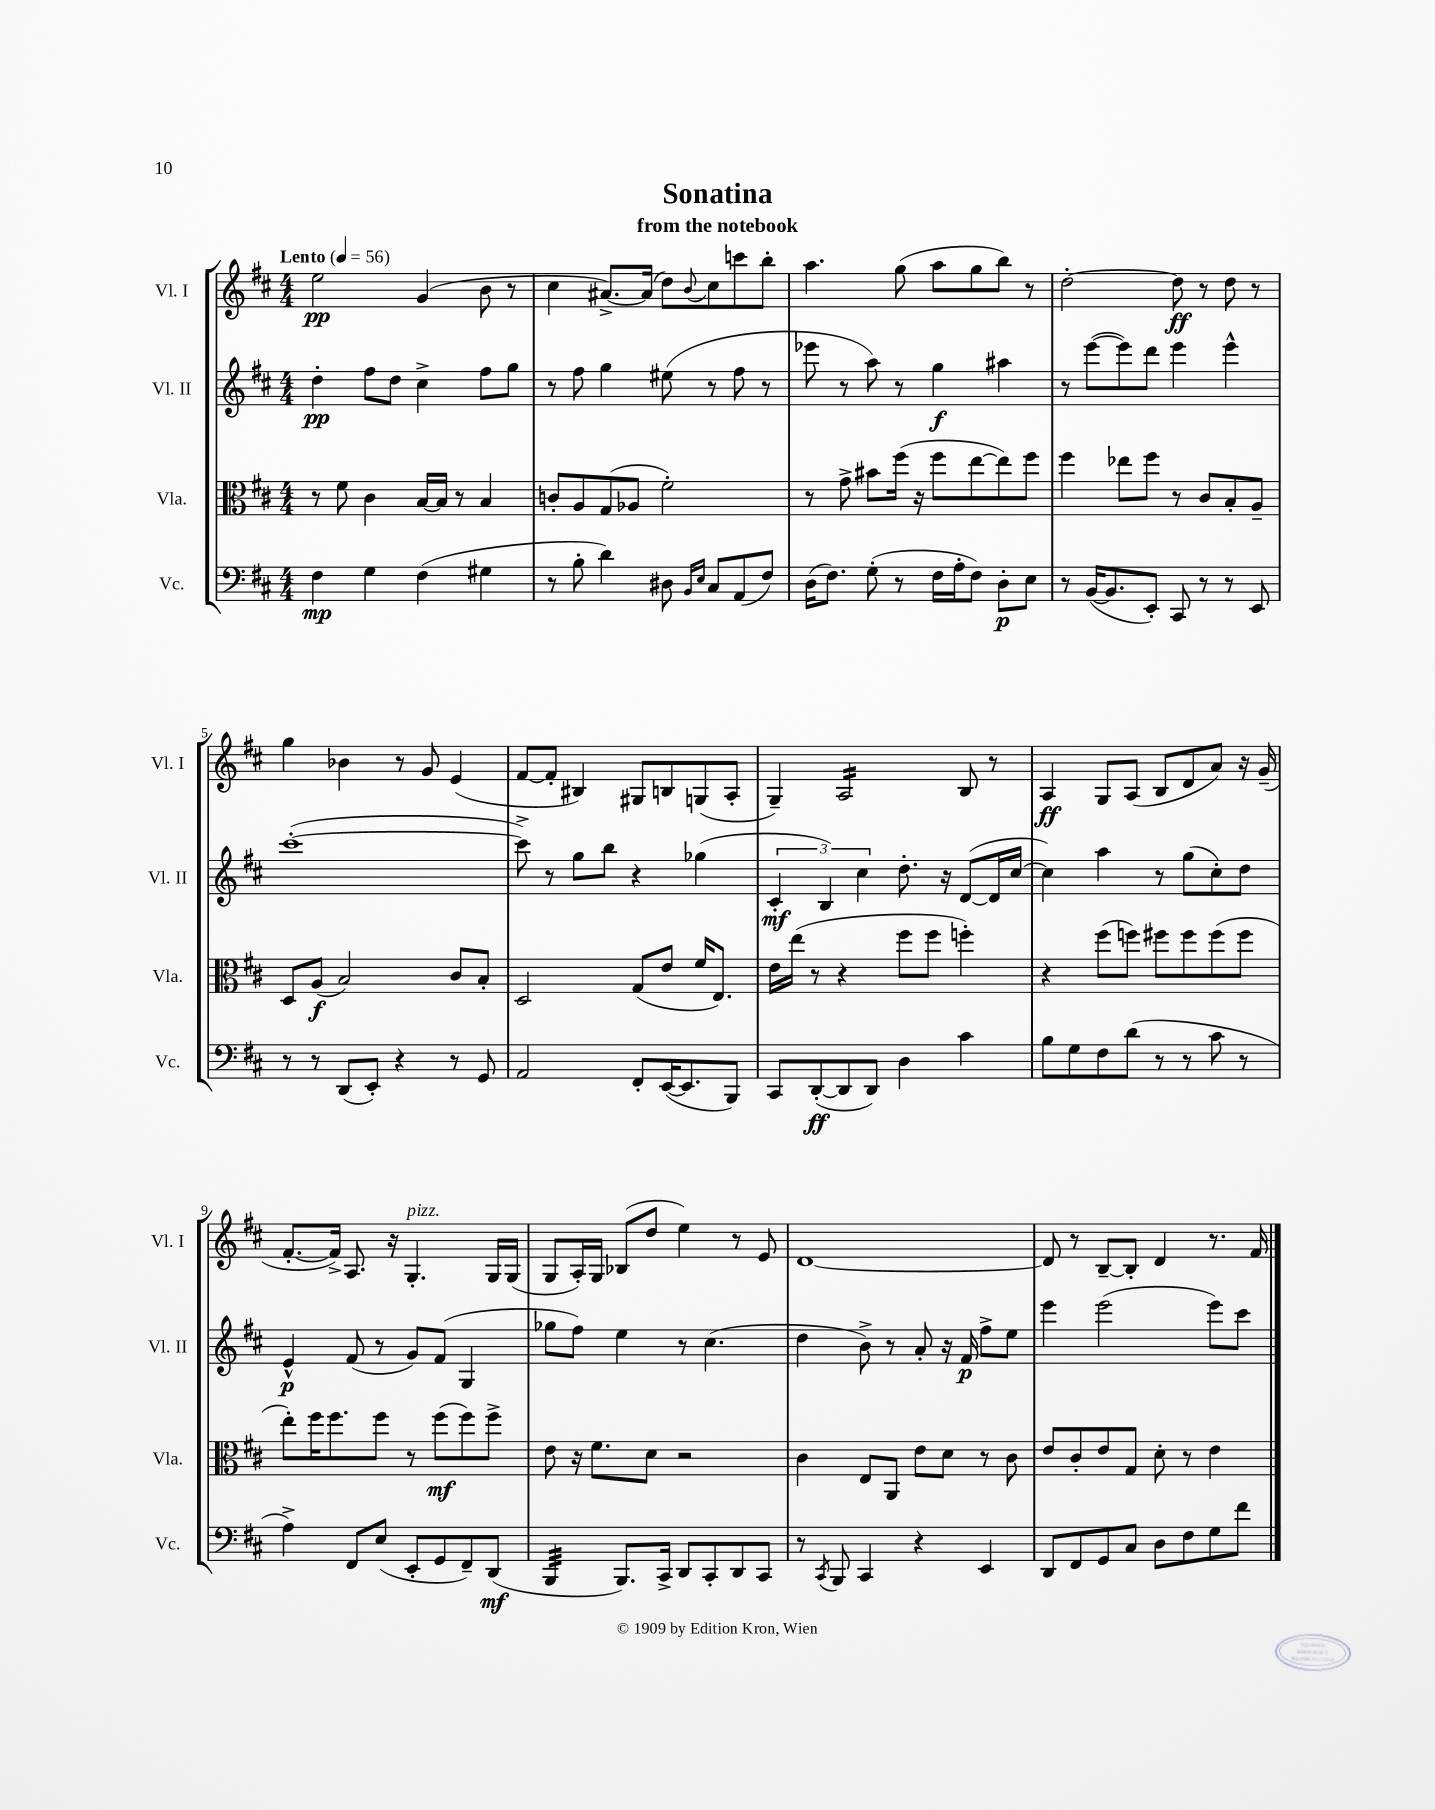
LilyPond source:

\header { title = "Sonatina" subtitle = "from the notebook" }
<<
\new StaffGroup <<
\new Staff = "s0" \with { instrumentName = "Vl. I" shortInstrumentName = "Vl. I" } {
    \clef treble \key d \major \numericTimeSignature \time 4/4 \tempo "Lento" 4 = 56
    e''2\pp g'4( b'8 r8 |
    cis''4 ais'8.~->) ais'16( d''8) \appoggiatura { b'8 } cis''8 c'''8 b''8-. |
    a''4. g''8( a''8 g''8 b''8) r8 |
    d''2~-. d''8\ff r8 d''8 r8 |
    g''4 bes'4 r8 g'8 e'4( |
    fis'8~ fis'8-. bis4) gis8 b8 g8( a8-. |
    g4--) a2:16 b8 r8 |
    a4\ff g8 a8( b8 d'8 a'8) r16 g'16--( |
    fis'8.~-. fis'16->) a8. r16 g4.-.^\markup { \italic "pizz." } g16 g16( |
    g8 a16-.) g16 bes8( d''8 e''4) r8 e'8 |
    d'1~ |
    d'8 r8 b8~-- b8-. d'4 r8. fis'16 \bar "|." |
}
\new Staff = "s1" \with { instrumentName = "Vl. II" shortInstrumentName = "Vl. II" } {
    \clef treble \key d \major \numericTimeSignature \time 4/4
    d''4-.\pp fis''8 d''8 cis''4-> fis''8 g''8 |
    r8 fis''8 g''4 eis''8( r8 fis''8 r8 |
    ees'''8 r8 a''8) r8 g''4\f ais''4 |
    r8 e'''8~( e'''8) d'''8 e'''4 e'''4-^ |
    cis'''1~-.( |
    cis'''8->) r8 g''8 b''8 r4 ges''4( |
    \tuplet 3/2 { cis'4-.\mf b4) cis''4 } d''8.-. r16 d'8~( d'16 cis''16~ |
    cis''4) a''4 r8 g''8( cis''8-.) d''8 |
    e'4-^\p fis'8( r8 g'8) fis'8( g4 |
    ges''8 fis''8) e''4 r8 cis''4.( |
    d''4 b'8->) r8 a'8-. r16 fis'16\p fis''8-> e''8 |
    e'''4 e'''2( e'''8) cis'''8 \bar "|." |
}
\new Staff = "s2" \with { instrumentName = "Vla." shortInstrumentName = "Vla." } {
    \clef alto \key d \major \numericTimeSignature \time 4/4
    r8 fis'8 cis'4 b16~ b16 r8 b4 |
    c'8-. a8 g8( aes8 fis'2-.) |
    r8 g'8-> bis'8 fis''16( r16 fis''8 e''8~ e''8) fis''8 |
    fis''4 ees''8 fis''8 r8 cis'8 b8-. a8-- |
    d8 a8\f( b2) cis'8 b8-. |
    d2 g8( e'8 fis'16 e8.) |
    e'16 e''16( r8 r4 fis''8 fis''8 f''4-.) |
    r4 fis''8( f''8) fis''8 fis''8 fis''8( fis''8 |
    e''8-.) fis''16 fis''8. fis''8 r8 fis''8\mf( fis''8) fis''8-> |
    e'8 r16 fis'8. d'8 r2 |
    cis'4 e8 a,8 e'8 d'8 r8 cis'8 |
    e'8 cis'8-. e'8 g8 d'8-. r8 e'4 \bar "|." |
}
\new Staff = "s3" \with { instrumentName = "Vc." shortInstrumentName = "Vc." } {
    \clef bass \key d \major \numericTimeSignature \time 4/4
    fis4\mp g4 fis4( gis4 |
    r8 b8-. d'4) dis8 \grace { b,16 e16 } cis8 a,8( fis8) |
    d16( fis8.) g8-.( r8 fis16 a16-. fis8) d8-.\p e8 |
    r8 b,16~( b,8. e,8-.) cis,8 r8 r8 e,8 |
    r8 r8 d,8( e,8-.) r4 r8 g,8 |
    a,2 fis,8-. e,16~( e,8. b,,8) |
    cis,8 d,8~-.\ff( d,8 d,8) d4 cis'4 |
    b8 g8 fis8 d'8( r8 r8 cis'8 r8 |
    a4->) fis,8 e8( e,8-. g,8 fis,8--) d,8\mf( |
    b,,4:32 b,,8.) cis,16-> d,8 cis,8-. d,8 cis,8 |
    r8 \acciaccatura { cis,8 } b,,8 cis,4 r4 e,4 |
    d,8 fis,8 g,8 cis8 d8 fis8 g8 fis'8 \bar "|." |
}
>>
>>
